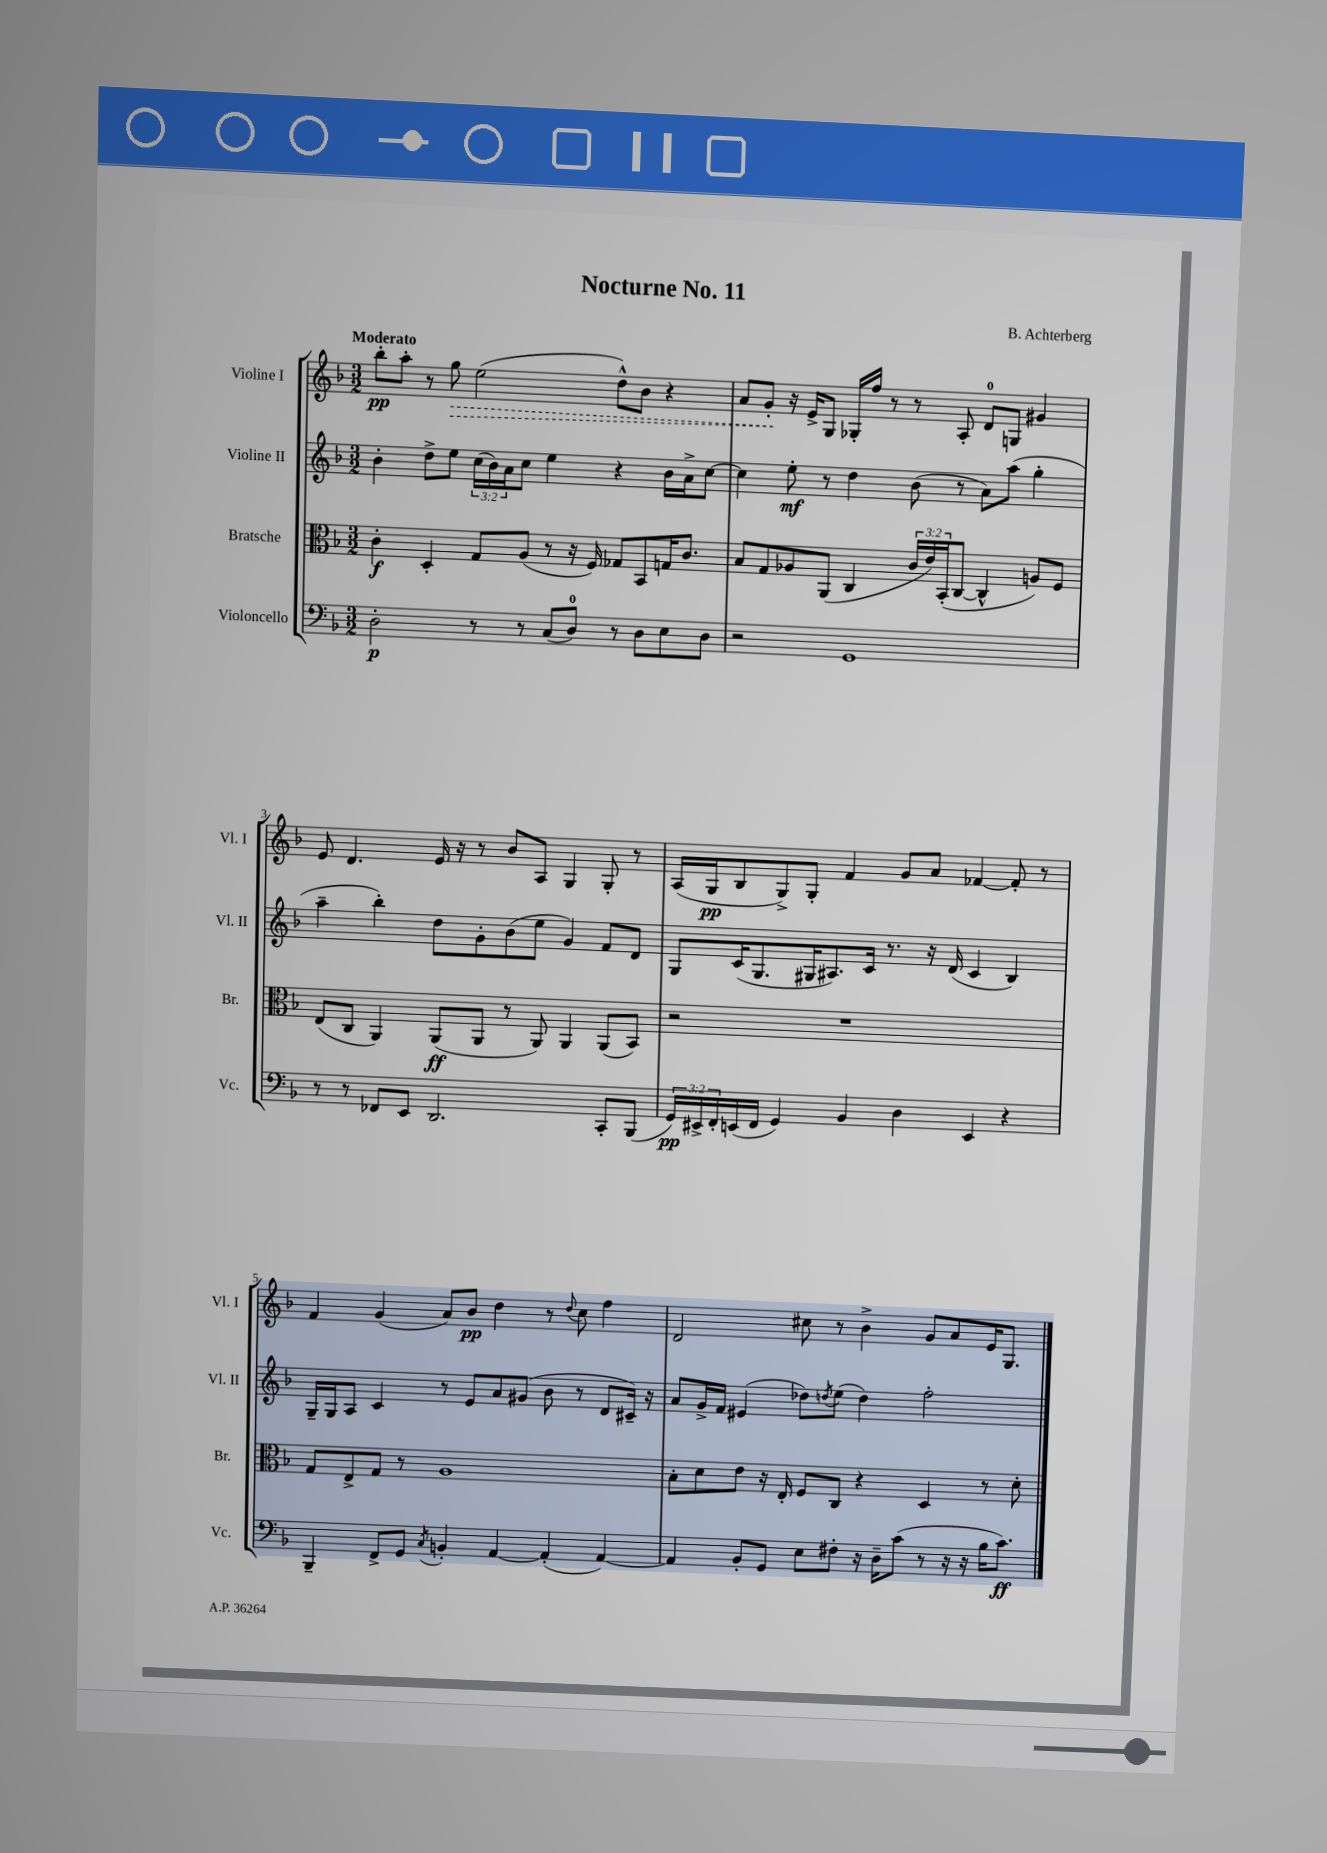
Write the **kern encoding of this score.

**kern	**dynam	**kern	**dynam	**kern	**dynam	**kern	**dynam
*part4	*part4	*part3	*part3	*part2	*part2	*part1	*part1
*staff4	*staff4	*staff3	*staff3	*staff2	*staff2	*staff1	*staff1
*I"Violoncello	*	*I"Bratsche	*	*I"Violine II	*	*I"Violine I	*
*I'Vc.	*	*I'Br.	*	*I'Vl. II	*	*I'Vl. I	*
*clefF4	*	*clefC3	*	*clefG2	*	*clefG2	*
*k[b-]	*	*k[b-]	*	*k[b-]	*	*k[b-]	*
*M3/2	*	*M3/2	*	*M3/2	*	*M3/2	*
=1	=1	=1	=1	=1	=1	=1	=1
!	!	!	!	!	!	!LO:TX:a:B:t=Moderato	!
2D'\	p	4c'\	f	4b-'\	.	8bb-'\L	pp
.	.	.	.	.	.	8aa'\J	.
.	.	4D'/	.	8dd^\L	.	8r	.
!	!	!	!	!	!	!	!LO:HP:b
.	.	.	.	8ee\J	.	8gg\	>
8r	.	8G/L	.	(24cc\LL	.	(2ee\	.
.	.	.	.	24b-\)	.	.	.
.	.	.	.	24a\J	.	.	.
8r	.	(8A/J	.	8cc\J	.	.	.
(8C/L	.	8r	.	4ee\	.	.	.
8D/J)	.	16r	.	.	.	.	.
.	.	16F/)	.	.	.	.	.
8r	.	8G-X/L	.	4r	.	8dd^^\L)	.
8D\L	.	8BB-/	.	.	.	8b-\J	.
8E\	.	16Gn/K	.	16b-\LL	.	4r	.
.	.	8.c/J	.	16a^\J	.	.	.
8D\J	.	.	.	[8cc\J	.	.	.
=2	=2	=2	=2	=2	=2	=2	=2
2r	.	8B-/L	.	4cc\]	.	8a/L	.
.	.	8G/	.	.	.	8g'/J	.
.	.	8A-X/	.	8ee'\	mf	16r	]
.	.	.	.	.	.	16e^/KL	.
.	.	(8AA/J	.	8r	.	8G/J	.
1GG	.	4C/	.	4dd\	.	16G-X'/LL	.
.	.	.	.	.	.	16ff/JJ	.
.	.	.	.	.	.	8r	.
.	.	24c/LL	.	(8b-\	.	8r	.
.	.	24e/)	.	.	.	.	.
.	.	(24BB-'/J	.	.	.	.	.
.	.	[8C/J	.	8r	.	8A'/	.
.	.	4C^^/]	.	8a\L)	.	8d/L	.
.	.	.	.	(8aa\J	.	8Gn/J	.
.	.	8An/L)	.	4gg'\	.	4g#X/	.
.	.	8F/J	.	.	.	.	.
!!LO:LB:g=z
=3	=3	=3	=3	=3	=3	=3	=3
8r	.	(8E/L	.	4aa~\	.	8e/	.
8r	.	8C/J	.	.	.	4.d/	.
8FF-X/L	.	4AA/)	.	4bb-'\)	.	.	.
8EE/J	.	.	.	.	.	.	.
2.DD/	.	(8AA/L	ff	8dd\L	.	16e/	.
.	.	.	.	.	.	16r	.
.	.	8AA/J	.	8g'\	.	8r	.
.	.	8r	.	(8b-\	.	8b-/L	.
.	.	8AA/)	.	8ee\J	.	8A/J	.
.	.	4AA/	.	4g/)	.	4G/	.
8CC'/L	.	(8AA/L	.	8f/L	.	8G'/	.
(8BBB-/J	.	8BB-/J)	.	8d/J	.	8r	.
=4	=4	=4	=4	=4	=4	=4	=4
24GG/LL)	pp	2r	.	8G/L	.	(16A/LL	.
24EE#X^/	.	.	.	.	.	.	.
.	.	.	.	.	.	16G/J	pp
24FF'/	.	.	.	.	.	.	.
(16EEn/	.	.	.	(16c/K	.	8B-/	.
16FF/JJ	.	.	.	8.G/	.	.	.
4GG/)	.	.	.	.	.	8G^/)	.
.	.	.	.	16G#X/K	.	8G'/J	.
.	.	.	.	8.A#X/)	.	.	.
4BB-/	.	1r	.	.	.	4f/	.
.	.	.	.	16c/Jk	.	.	.
.	.	.	.	8.r	.	.	.
4D\	.	.	.	.	.	8g/L	.
.	.	.	.	16r	.	8a/J	.
.	.	.	.	(16d/	.	.	.
4EE/	.	.	.	4c/	.	[4f-X/	.
4r	.	.	.	4B-/)	.	8f-'/]	.
.	.	.	.	.	.	8r	.
!!LO:LB:g=z
=5	=5	=5	=5	=5	=5	=5	=5
4BBB-~/	.	8G/L	.	16G~/LL	.	4f/	.
.	.	.	.	16G/J	.	.	.
.	.	8E^/	.	8A/J	.	.	.
8FF^/L	.	8G/J	.	4c/	.	(4g/	.
8GG/J	.	8r	.	.	.	.	.
8qC/	.	.	.	.	.	.	.
4BBn'/	.	1A	.	8r	.	8a/L)	.
.	.	.	.	8e/L	.	8b-/J	pp
[4AA/	.	.	.	8a/	.	4dd\	.
.	.	.	.	(8g#X/J	.	.	.
(4AA'/]	.	.	.	8b-\	.	8r	.
.	.	.	.	.	.	8qqdd/	.
.	.	.	.	8r	.	8cc\	.
[4AA/)	.	.	.	8d/L	.	4ff\	.
.	.	.	.	16c#X~/Jk)	.	.	.
.	.	.	.	16r	.	.	.
=6	=6	=6	=6	=6	=6	=6	=6
4AA/]	.	8B-'\L	.	8a/L	.	2d/	.
.	.	8d\	.	16g^/L	.	.	.
.	.	.	.	16f/JJ	.	.	.
8BB-'/L	.	8e\J	.	(4e#X/	.	.	.
8GG/J	.	16r	.	.	.	.	.
.	.	16E'/	.	.	.	.	.
8E\L	.	8F/L	.	8dd-X\L)	.	8cc#X\	.
.	.	.	.	8qddn/	.	.	.
8F#X'\J	.	8C/J	.	(8ee\J	.	8r	.
16r	.	4r	.	4dd\)	.	4b-^\	.
16D~\KL	.	.	.	.	.	.	.
(8c\J	.	.	.	.	.	.	.
8r	.	4D/	.	2ff'\	.	8g/L	.
16r	.	.	.	.	.	8a/	.
16r	.	.	.	.	.	.	.
16B-\KL	.	8r	.	.	.	16e/K	.
8.c\J)	ff	.	.	.	.	8.G/J	.
.	.	8d'\	.	.	.	.	.
==	==	==	==	==	==	==	==
*-	*-	*-	*-	*-	*-	*-	*-
